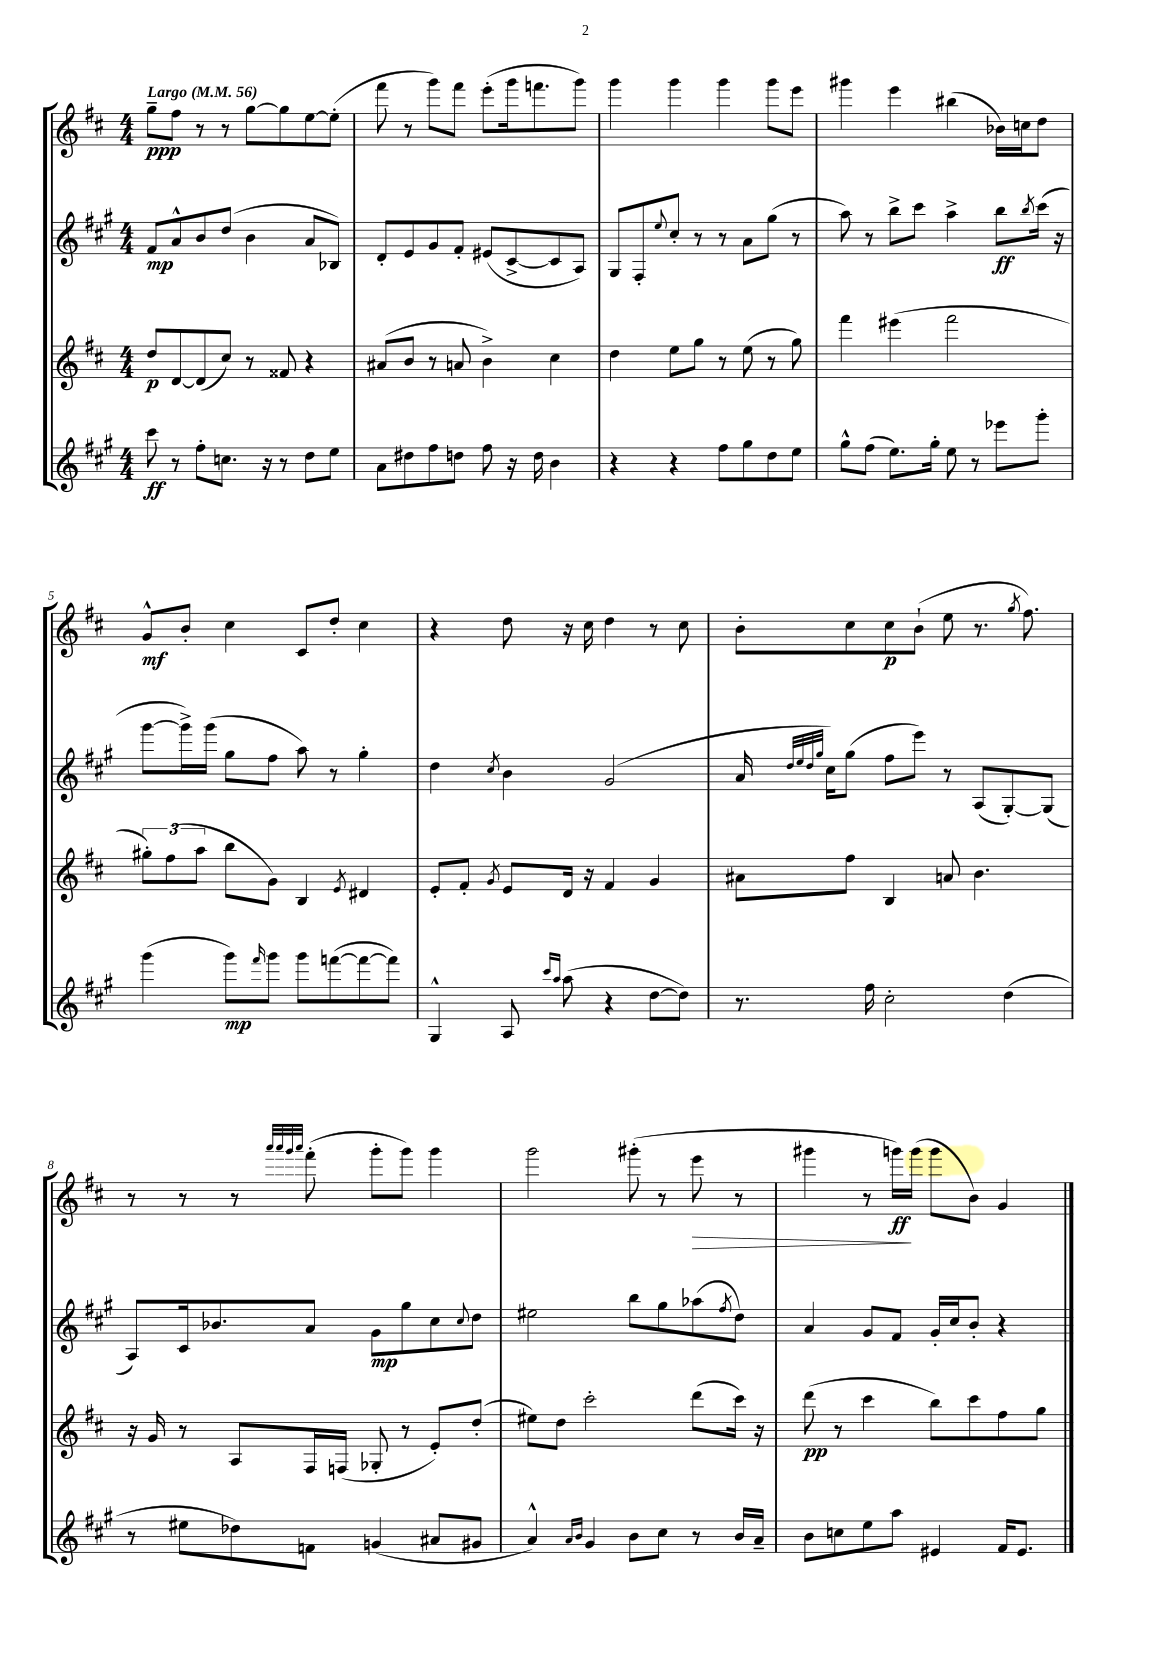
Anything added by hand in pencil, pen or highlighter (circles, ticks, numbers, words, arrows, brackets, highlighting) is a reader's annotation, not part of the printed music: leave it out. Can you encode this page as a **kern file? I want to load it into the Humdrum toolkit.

**kern	**kern	**kern	**kern
*staff4	*staff3	*staff2	*staff1
*clefG2	*clefG2	*clefG2	*clefG2
*k[f#c#g#]	*k[f#c#]	*k[f#c#g#]	*k[f#c#]
*M4/4	*M4/4	*M4/4	*M4/4
*MM56	*MM56	*MM56	*MM56
8ccc#	8dd	8f#	8gg~
8r	[8d	8a^^	8ff#
8ff#'	(8d]	8b	8r
8.cc	8cc#)	(8dd	8r
.	8r	4b	[8gg
16r	.	.	.
8r	8f##	.	8gg]
8dd	4r	8a	[8ee
8ee	.	8B-)	(8ee']
=	=	=	=
8a	(8a#	8d'	8fff#
8dd#	8b	8e	8r
8ff#	8r	8g#	8ggg)
8dd	8a	8f#'	8fff#
8ff#	4b^)	(8e#	(8eee'
16r	.	[8c#^	16ggg
16dd	.	.	8.fff
4b	4cc#	8c#]	.
.	.	8A)	8ggg)
=	=	=	=
4r	4dd	8G#	4ggg
.	.	8F#'	.
.	.	8qqee	.
4r	8ee	8cc#'	4ggg
.	8gg	8r	.
8ff#	8r	8r	4ggg
8gg#	(8ee	8a	.
8dd	8r	(8gg#	8ggg
8ee	8gg)	8r	8eee
=	=	=	=
8gg#^^	4fff#	8aa)	4ggg#
(8ff#	.	8r	.
8.ee)	(4eee#	8bb^	4eee
.	.	8ccc#	.
16gg#'	.	.	.
8ee	2fff#	4aa^	(4bb#
8r	.	.	.
8eee-	.	8bb	16b-)
.	.	.	16cc
.	.	8qbb	.
8ggg#'	.	(16ccc#	8dd
.	.	16r	.
=	=	=	=
(4ggg#	12gg#')	[8ggg#	8g^^
.	(12ff#	.	.
.	.	16ggg#^])	8b'
.	12aa	.	.
.	.	(16ggg#	.
8ggg#)	8bb	8gg#	4cc#
16qqfff#	.	.	.
8ggg#	8g)	8ff#	.
8ggg#	4B	8aa)	8c#
([8fff	.	8r	8dd'
.	8qe	.	.
8fff_	4d#	4gg#'	4cc#
8fff])	.	.	.
=	=	=	=
4G#^^	8e'	4dd	4r
.	8f#'	.	.
.	8qg	8qcc#	.
8A	8e	4b	8dd
16qqccc#	.	.	.
16qqaa	.	.	.
(8aa	16d	.	16r
.	16r	.	16cc#
4r	4f#	(2g#	4dd
[8dd	4g	.	8r
8dd])	.	.	8cc#
=	=	=	=
8.r	8a#	16a	8b'
.	.	32qqdd	.
.	.	32qqee	.
.	.	32qqdd	.
.	.	32qqgg#	.
.	.	16cc#)	.
.	8ff#	(8gg#	8cc#
16ff#	.	.	.
2cc#'	4B	8ff#	8cc#
.	.	8eee)	(8b`
.	8a	8r	8ee
.	4.b	(8A	8.r
(4dd	.	[8G#')	.
.	.	.	8qgg
.	.	.	8.ff#)
.	.	(8G#]	.
=	=	=	=
8r	16r	8A)	8r
.	16g	.	.
8ee#	8r	16c#	8r
.	.	8.b-	.
8dd-)	8A	.	8r
.	.	.	32qqaaa
.	.	.	32qqaaa
.	.	.	32qqggg
.	.	.	32qqaaa
8f	16F#	8a	(8fff#'
.	(16F	.	.
(4g	8G-'	8g#	8ggg'
.	8r	8gg#	8ggg)
8a#	8e')	8cc#	4ggg
.	.	8qqcc#	.
8g#	(8dd'	8dd	.
=	=	=	=
4a^^)	8ee#)	2ee#	2ggg
.	8dd	.	.
16qqa	.	.	.
16qqb	.	.	.
4g#	2ccc#'	.	.
8b	.	8bb	(8ggg#'
8cc#	.	8gg#	8r
8r	(8ddd	(8aa-	8eee
.	.	8qff#	.
16b	16ccc#)	8dd)	8r
16a~	16r	.	.
=	=	=	=
8b	(8ddd	4a	4ggg#
8cc	8r	.	.
8ee	4ccc#	8g#	8r
8aa	.	8f#	16ggg)
.	.	.	(16ggg
4e#	8bb)	16g#'	8ggg
.	.	16cc#	.
.	8ccc#	8b'	8b)
16f#	8ff#	4r	4g
8.e#	.	.	.
.	8gg	.	.
==	==	==	==
*-	*-	*-	*-
